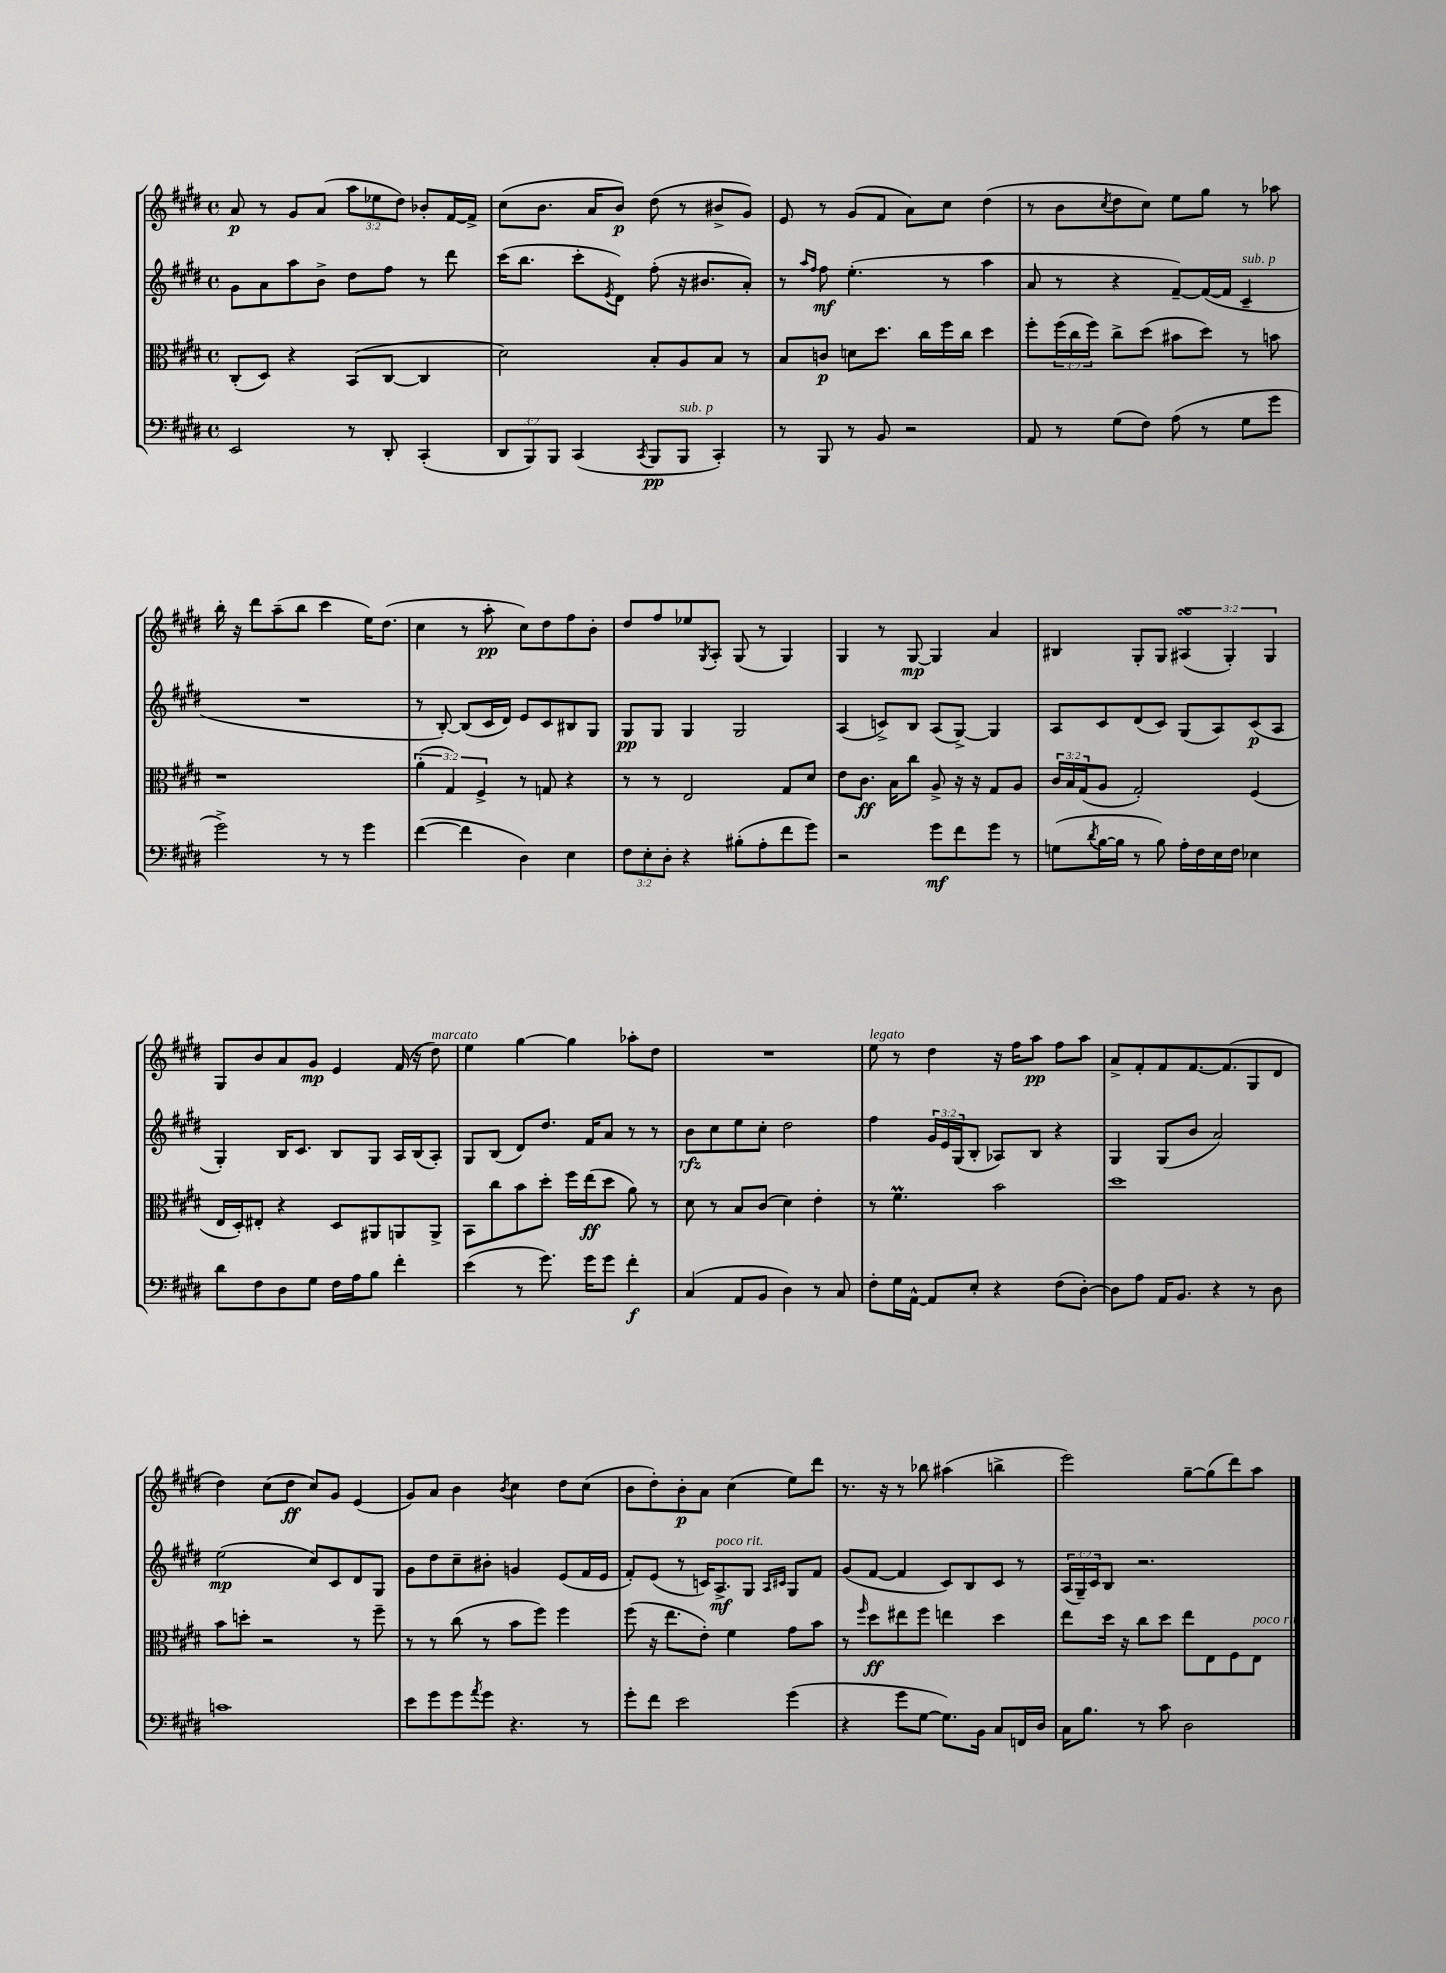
<<
\new StaffGroup <<
\new Staff = "s0" {
    \clef treble \key e \major \defaultTimeSignature \time 4/4 \override Staff.TupletNumber.text = #tuplet-number::calc-fraction-text
    a'8\p r8 gis'8 a'8( \tuplet 3/2 { a''8 ees''8 dis''8) } bes'8-. fis'16~ fis'16-> |
    cis''8( b'8. a'16 b'8\p) dis''8( r8 bis'8-> gis'8) |
    e'8 r8 gis'8( fis'8 a'8) cis''8 dis''4( |
    r8 b'8 \acciaccatura { cis''8 } dis''8 cis''8) e''8 gis''8 r8 aes''8 |
    b''16-. r16 dis'''8 a''8--( b''8 cis'''4 e''16) dis''8.( |
    cis''4 r8 a''8-.\pp cis''8) dis''8 fis''8 b'8-. |
    dis''8 fis''8 ees''8 \acciaccatura { gis8 } a8-. gis8( r8 gis4) |
    gis4 r8 gis8~\mp gis4 a'4 |
    bis4 gis8-. gis8 \tuplet 3/2 { ais4\turn( gis4-.) gis4 } |
    gis8 b'8 a'8 gis'8\mp e'4 fis'16( r16 dis''8^\markup { \italic "marcato" }) |
    e''4 gis''4~ gis''4 aes''8-. dis''8 |
    R1 |
    e''8^\markup { \italic "legato" } r8 dis''4 r16 fis''16 a''8\pp fis''8 a''8 |
    a'8-> fis'8-. fis'8 fis'8.~ fis'8.( gis8 dis'8 |
    dis''4) cis''8( dis''8\ff cis''8) gis'8 e'4( |
    gis'8) a'8 b'4 \acciaccatura { b'8 } cis''4 dis''8 cis''8( |
    b'8 dis''8-.) b'8-.\p a'8 cis''4( e''8) dis'''8 |
    r8. r16 r8 bes''8 ais''4( b''4-> |
    e'''2) gis''8~-- gis''8( dis'''8) a''8 \bar "|." |
}
\new Staff = "s1" {
    \clef treble \key e \major \defaultTimeSignature \time 4/4 \override Staff.TupletNumber.text = #tuplet-number::calc-fraction-text
    gis'8 a'8 a''8 b'8-> dis''8 fis''8 r8 dis'''8 |
    cis'''16( b''8. cis'''8-. \acciaccatura { e'8 } dis'8) fis''8-.( r16 bis'8. a'8-.) |
    r8 \grace { a''16 fis''16 } fis''8\mf e''4.-.( r8 a''4 |
    a'8 r8 r4 fis'8~--) fis'16~( fis'16 cis'4--^\markup { \italic "sub. p" } |
    R1 |
    r8 b8~-.) b8( cis'16 dis'16) e'8 cis'8 bis8 gis8 |
    gis8\pp gis8 gis4 gis2 |
    a4( c'8->) b8 a8( gis8~->) gis4 |
    a8 cis'8 dis'8( cis'8) gis8( a8) cis'8\p( a8 |
    gis4-.) b16 cis'8. b8 gis8 a16 b16( a8-.) |
    gis8 b8( dis'8) dis''8. fis'16 a'8 r8 r8 |
    b'8\rfz cis''8 e''8 cis''8-. dis''2 |
    fis''4 \tuplet 3/2 { gis'16 e'16 gis16( } b8-. aes8) b8 r4 |
    gis4 gis8( b'8 a'2) |
    e''2\mp( cis''8) cis'8 dis'8 gis8 |
    gis'8 dis''8 cis''8-- bis'8-. g'4 e'8( fis'16 e'16 |
    fis'8-.) e'8( r8 c'16) a8.->\mf^\markup { \italic "poco rit." } gis8 \grace { a16 cis'16 } gis8 fis'8 |
    gis'8( fis'8~ fis'4 cis'8) b8 cis'8 r8 |
    \tuplet 3/2 { a16( gis16--) cis'16 } b8 r2. \bar "|." |
}
\new Staff = "s2" {
    \clef alto \key e \major \defaultTimeSignature \time 4/4 \override Staff.TupletNumber.text = #tuplet-number::calc-fraction-text
    cis8-.( dis8) r4 b,8( cis8~ cis4 |
    dis'2) b8-. a8 b8 r8 |
    b8 c'8\p d'8 dis''8. cis''16 fis''16 cis''16 dis''4 |
    fis''8-. \tuplet 3/2 { fis''16( cis''16 fis''16) } cis''8-> dis''8( bis'8 dis''8) r8 b'8 |
    r1 |
    \tuplet 3/2 { a'4-.( gis4) fis4-> } r8 g8 r4 |
    r8 r8 e2 gis8 dis'8 |
    e'8 cis'8.\ff b16 cis''8 a8-> r16 r16 gis8 a8 |
    \tuplet 3/2 { cis'16 b16 gis16( } a8 gis2-.) fis4( |
    e16 dis16-.) eis8-. r4 dis8 ais,8 a,8 a,8-> |
    b,8 cis''8 b'8 dis''8-. fis''16 e''16\ff( dis''8 a'8) r8 |
    dis'8 r8 b8 cis'8( dis'4) e'4-. |
    r8 fis'4.\prall b'2 |
    dis''1 |
    b'8 d''8-. r2 r8 fis''8-- |
    r8 r8 cis''8( r8 b'8 fis''8) fis''4 |
    fis''8( r16 e''8. e'8-.) fis'4 gis'8 b'8 |
    r8 \grace { fis''16 } dis''8\ff eis''8 fis''8 e''4 dis''4 |
    e''8 dis''16 r16 cis''8 dis''8 e''8 e8 fis8 e8^\markup { \italic "poco rit." } \bar "|." |
}
\new Staff = "s3" {
    \clef bass \key e \major \defaultTimeSignature \time 4/4 \override Staff.TupletNumber.text = #tuplet-number::calc-fraction-text
    e,2 r8 dis,8-. cis,4-.( |
    \tuplet 3/2 { dis,8 b,,8) b,,8 } cis,4( \acciaccatura { cis,8 } b,,8\pp b,,8^\markup { \italic "sub. p" } cis,4-.) |
    r8 b,,8 r8 b,8 r2 |
    a,8 r8 gis8( fis8) a8( r8 gis8 gis'8 |
    gis'2->) r8 r8 gis'4 |
    fis'4~( fis'4 dis4) e4 |
    \tuplet 3/2 { fis8 e8-. dis8-. } r4 bis8-.( a8-. fis'8 gis'8) |
    r2 gis'8\mf fis'8 gis'8 r8 |
    g8( \acciaccatura { dis'8 } b16~ b16 r8 b8) a16-. fis16 e16 fis16 ees4 |
    dis'8 fis8 dis8 gis8 fis16 a16 b8 fis'4-. |
    e'4( r8 gis'8.) gis'16 gis'8 fis'4-.\f |
    cis4( a,8 b,8 dis4) r8 cis8 |
    fis8-. gis16 a,16~-^ a,8 e8-. r4 fis8( dis8~-.) |
    dis8 a8 a,16 b,8. r4 r8 dis8 |
    c'1 |
    e'8 gis'8 gis'8 \acciaccatura { a'8 } gis'8 r4. r8 |
    gis'8-. fis'8 e'2 gis'4( |
    r4 gis'8 gis8~ gis8.) b,16 cis8 f,16 dis16 |
    cis16 b8. r8 cis'8 dis2 \bar "|." |
}
>>
>>
\layout { \context { \Score \remove "Bar_number_engraver" } }
